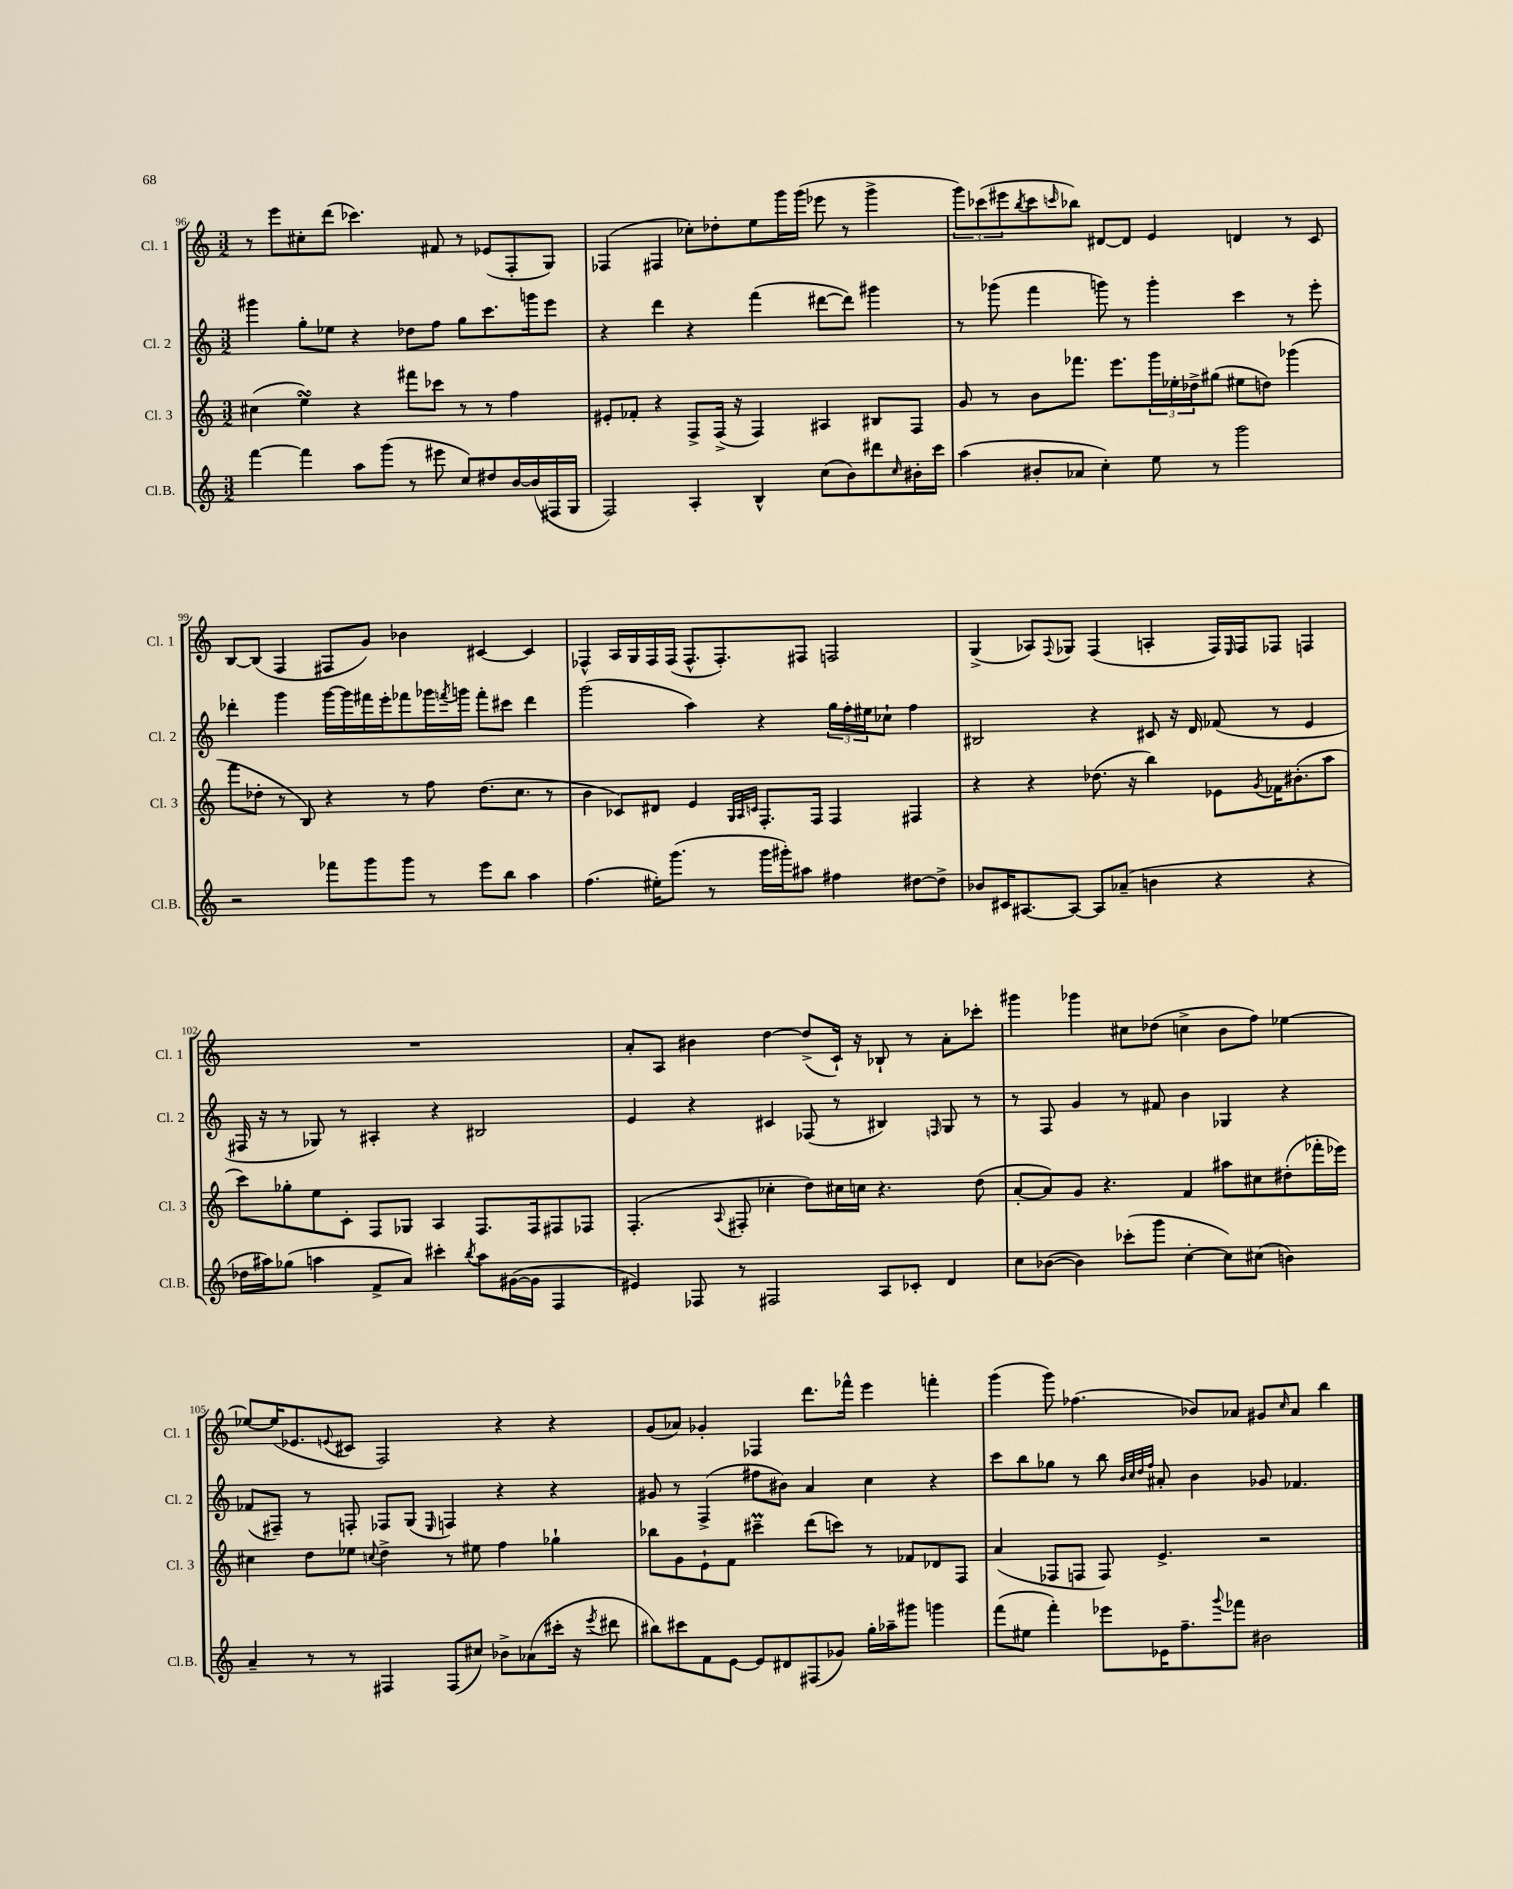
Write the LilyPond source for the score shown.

<<
\new StaffGroup <<
\new Staff = "s0" \with { instrumentName = "Cl. 1" shortInstrumentName = "Cl. 1" } {
    \clef treble \key c \major \numericTimeSignature \time 3/2
    r8 e'''8 cis''8-. d'''8( ces'''4.) fis'8 r8 ees'8( f8-. g8) |
    fes4( fis4 ces''8-.) des''8-. e''8 g'''16 g'''16( ees'''8 r8 g'''4-> |
    \tuplet 3/2 { g'''8) ces'''8( eis'''8 } \acciaccatura { b''8 } ces'''8 \grace { c'''16 } bes''8) dis'8~ dis'8 e'4 d'4 r8 c'8 |
    b8~ b8( f4 fis8 g'8) bes'4 cis'4~ cis'4 |
    fes4-^ a16 g16 fes16 fes16( fes8.-^ fes8.-.) fis8 f2 |
    g4->( aes8) \appoggiatura { f8 } ges8 f4( a4-. f16) \grace { e16 } f16 fes8 f4 |
    R1. |
    a'8-. a8 bis'4 d''4~ d''8->( c'16-!) r16 bes8-! r8 a'8-. ces'''8-. |
    gis'''4 ges'''4 cis''8 des''8( c''4-> b'8 f''8) ees''4~ |
    ees''8~ ees''16( ees'8. \appoggiatura { e'8 } cis'8 f2) r4 r4 |
    g'8( aes'8) ges'4-. fes4 d'''8. fes'''16-^ e'''4 f'''4-. |
    g'''4( g'''8) fes''4.( bes'8) aes'8 gis'8 \grace { c''16 } aes'8 b''4 \bar "|." |
}
\new Staff = "s1" \with { instrumentName = "Cl. 2" shortInstrumentName = "Cl. 2" } {
    \clef treble \key c \major \numericTimeSignature \time 3/2
    gis'''4 g''8-. ees''8 r4 des''8 f''8 g''8 c'''8. g'''16 e'''8 |
    r4 d'''4 r4 f'''4( dis'''8~ dis'''8) gis'''4 |
    r8 ges'''8( f'''4 g'''8) r8 g'''4-. c'''4 r8 e'''8-. |
    des'''4-. g'''4 g'''16~ g'''16 fis'''16 e'''16-. fes'''8 ges'''16 \acciaccatura { f'''8 } g'''16 f'''8-. cis'''8 des'''4 |
    g'''2( a''4) r4 \tuplet 3/2 { g''16 f''16-. eis''16 } ces''8-! f''4 |
    bis2 r4 cis'8 r16 d'16 fes'8( r8 e'4 |
    fis16 r16 r8 ges8) r8 ais4-. r4 bis2 |
    e'4 r4 cis'4 fes8( r8 bis4) \grace { f16 } g8 r8 |
    r8 f8 g'4 r8 fis'8 b'4 ges4 r4 |
    fes'8( fis8--) r8 f8-. fes8 g8( \grace { e16 } f4) r4 r4 |
    gis'8 r8 f4->( fis''8 bis'8) a'4 c''4 r4 |
    c'''8 b''8 ges''8 r8 b''8 \grace { b'32 c''32 d''32 f''32 } ais'8-. b'4 ges'8 fes'4. \bar "|." |
}
\new Staff = "s2" \with { instrumentName = "Cl. 3" shortInstrumentName = "Cl. 3" } {
    \clef treble \key c \major \numericTimeSignature \time 3/2
    cis''4( e''4\turn) r4 fis'''8 ces'''8 r8 r8 f''4 |
    eis'8-. fes'8-. r4 f8-> f16->( r16 f4) ais4 bis8 f8 |
    g'8 r8 b'8 fes'''8. e'''8. \tuplet 3/2 { g'''16 ees''16-. des''16-> } gis''8( eis''8 d''8) ges'''4( |
    f'''8 des''8-. r8 b8) r4 r8 f''8 des''8.( c''8. r8 |
    b'4 ces'8) dis'8 e'4 \grace { g32 a32 c'32 } f8.-. f16 f4 fis4 |
    r4 r4 des''8.( r16 b''4) ees'8 \acciaccatura { g'8 } fes'16 bis'8.-.( a''8 |
    c'''8) ges''8-. e''8 c'8-. f8 ges8 a4 f8. f16 fis8 fes8 |
    f4.-.( \appoggiatura { a8 } fis8-. ces''4-. d''8) cis''16 c''16 r4. d''8( |
    a'8~-. a'8) g'8 r4. f'4 ais''8 cis''8 dis''8-.( fes'''16-. ees'''16) |
    cis''4 d''8 ees''8 \appoggiatura { c''8 } d''4-> r8 eis''8 f''4 ges''4-! |
    bes''8 g'8 e'8-! f'8 cis'''4--\prall d'''8( c'''8) r8 fes'8 des'8 f8 |
    a'4( fes8 f8 f8) e'4.-> r2 \bar "|." |
}
\new Staff = "s3" \with { instrumentName = "Cl.B." shortInstrumentName = "Cl.B." } {
    \clef treble \key c \major \numericTimeSignature \time 3/2
    f'''4~ f'''4 a''8 g'''8( r8 eis'''8 c''8) dis''8 b'16~ b'16( fis16 g16 |
    f2) a4-. b4-^ c''8( b'8) dis'''8 \grace { c''16 } bis'16-. c'''16 |
    a''4( bis'8-. aes'8 c''4-.) e''8 r8 g'''2 |
    r2 fes'''8 g'''8 g'''8 r8 e'''8 b''8 a''4 |
    f''4.( eis''16-.) g'''8.( r8 g'''16 gis'''16-.) ais''8 fis''4 dis''8~ dis''8-> |
    bes'8 cis'16 ais8.~ ais8~ ais8 aes'8--( b'4 r4 r4 |
    des''16 ais''16) ges''8( a''4 f'8-> a'8) cis'''4-. \acciaccatura { b''8 } a''8 gis'16~( gis'16 f4 |
    eis'4) fes8 r8 fis2 a8 ces'8-. d'4 |
    c''8 bes'8~( bes'4) ces'''8-.( g'''8 c''4~-. c''8) cis''8( b'4) |
    a'4-- r8 r8 fis4 fis8( cis''8) bes'8-> aes'8( cis'''16-. r16 \acciaccatura { e'''8 } dis'''8 |
    bis''8) cis'''8 f'8 e'8~ e'8 dis'8 fis8( ges'8) g''16-. aes''16-- gis'''8 g'''4 |
    f'''8( eis''8 f'''4-.) ees'''8 ees'16 f''8.-- \appoggiatura { g'''8 } fes'''8 bis'2 \bar "|." |
}
>>
>>
\layout { \context { \Score currentBarNumber = #96 } }
